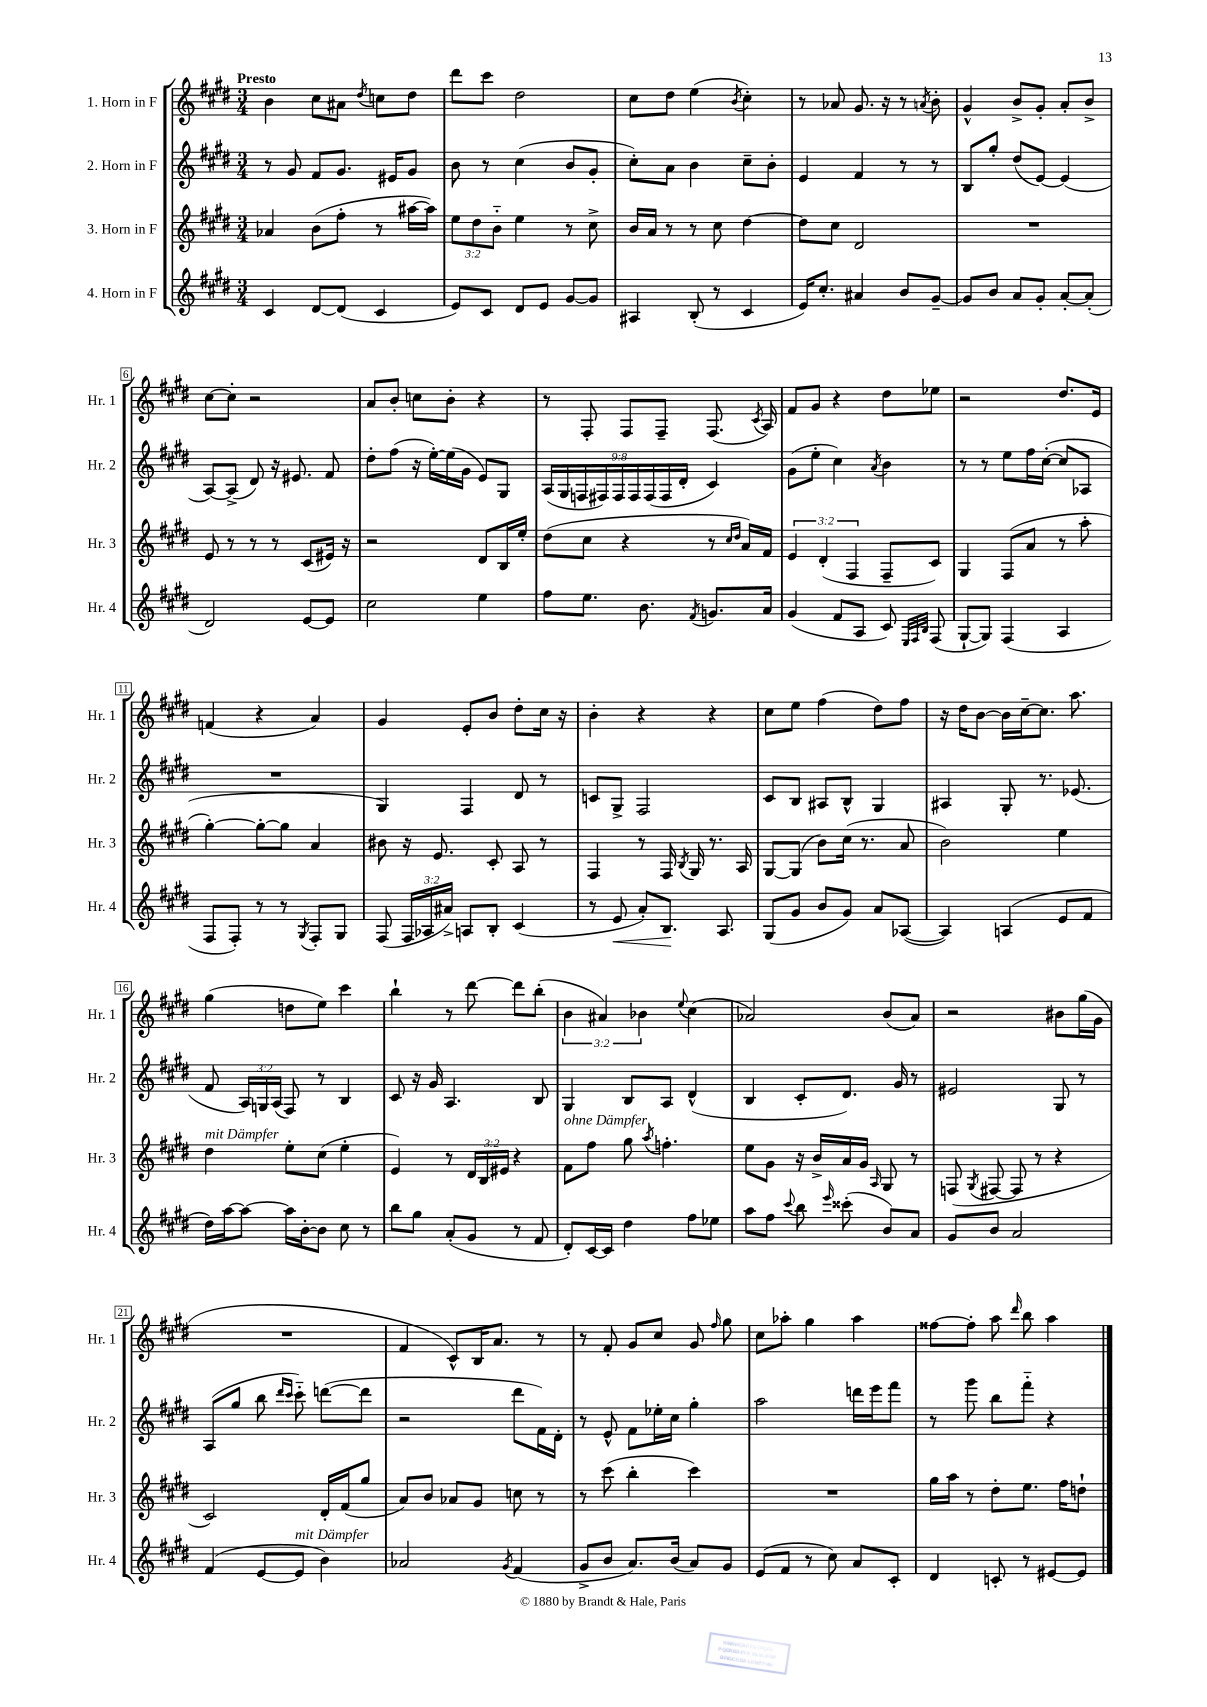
<<
\new StaffGroup <<
\new Staff = "s0" \with { instrumentName = "1. Horn in F" shortInstrumentName = "Hr. 1" } {
    \clef treble \key e \major \numericTimeSignature \time 3/4 \override Staff.TupletNumber.text = #tuplet-number::calc-fraction-text \tempo "Presto"
    \autoBeamOff b'4 cis''8[ ais'8] \acciaccatura { dis''8 } c''8[ dis''8] |
    dis'''8[ cis'''8] dis''2 |
    cis''8[ dis''8] e''4( \acciaccatura { b'8 } cis''4-.) |
    r8 aes'8 gis'8. r16 r8 \acciaccatura { a'8 } b'8-. |
    gis'4-^ b'8[-> gis'8]-. a'8[-. b'8]-> |
    cis''8[~ cis''8]-. r2 |
    a'8[ b'8]-. c''8[ b'8]-. r4 |
    r8 fis8-. fis8[ fis8]-- fis8.( \acciaccatura { cis'8 } a16) |
    fis'8[ gis'8] r4 dis''8[ ees''8] |
    r2 dis''8.[ e'16] |
    f'4( r4 a'4) |
    gis'4 e'8[-. b'8] dis''8[-. cis''16] r16 |
    b'4-. r4 r4 |
    cis''8[ e''8] fis''4( dis''8[) fis''8] |
    r16 dis''16[ b'8]~ b'16[ cis''16~-- cis''8.] a''8. |
    gis''4( d''8[ e''8]) cis'''4 |
    b''4-! r8 dis'''8~ dis'''8[ b''8]-.( |
    \tuplet 3/2 { b'4 ais'4) bes'4 } \appoggiatura { e''8 } cis''4( |
    aes'2) b'8[( aes'8]) |
    r2 bis'8[ gis''16( gis'16] |
    R2. |
    fis'4 cis'8[-^) b16 a'8.] r8 |
    r8 fis'8-. gis'8[ cis''8] gis'8 \grace { fis''16 } gis''8 |
    cis''8[ aes''8]-. gis''4 aes''4 |
    fisis''8[~ fisis''8]-. a''8 \grace { dis'''16 } b''8 a''4 \bar "|." |
}
\new Staff = "s1" \with { instrumentName = "2. Horn in F" shortInstrumentName = "Hr. 2" } {
    \clef treble \key e \major \numericTimeSignature \time 3/4 \override Staff.TupletNumber.text = #tuplet-number::calc-fraction-text
    \autoBeamOff r8 gis'8 fis'8[ gis'8.] eis'16[ gis'8] |
    b'8 r8 cis''4( b'8[ gis'8]-. |
    cis''8[-.) a'8] b'4 cis''8[-- b'8]-. |
    e'4 fis'4 r8 r8 |
    b8[ gis''8]-. dis''8[( e'8]~) e'4( |
    a8[~) a8]->( dis'8) r16 eis'8. fis'8 |
    dis''8[-. fis''8]( r16 e''16[~-.) e''16( gis'16] e'8[) gis8] |
    \tuplet 9/8 { a16[( gis16 f16 fis16) fis16 fis16 fis16( fis16 dis'16]-. } cis'4) |
    gis'8[( e''8]-. cis''4) \acciaccatura { a'8 } b'4 |
    r8 r8 e''8[ fis''16 cis''16]~-.( cis''8[ aes8] |
    R2. |
    gis4) fis4 dis'8 r8 |
    c'8[ gis8]-> fis2 |
    cis'8[ b8] ais8[ b8]-^ gis4 |
    ais4 gis8-. r8. ees'8.( |
    fis'8 \tuplet 3/2 { a16[) g16 a16]( } fis8) r8 b4 |
    cis'8 r16 gis'16 a4. b8 |
    gis4 b8[ a8] dis'4-^( |
    b4 cis'8[-. dis'8.]) gis'16 r8 |
    eis'2 gis8 r8 |
    a8[( gis''8] b''8 \grace { dis'''16[ cis'''16] } cis'''8-_) d'''8[~( d'''8] |
    r2 dis'''8[ fis'16) dis'16]-. |
    r8 e'8-^ fis'8[ ees''16-. cis''16] gis''4-. |
    a''2 d'''16[ e'''16 fis'''8] |
    r8 gis'''8 b''8[ fis'''8]-_ r4 \bar "|." |
}
\new Staff = "s2" \with { instrumentName = "3. Horn in F" shortInstrumentName = "Hr. 3" } {
    \clef treble \key e \major \numericTimeSignature \time 3/4 \override Staff.TupletNumber.text = #tuplet-number::calc-fraction-text
    \autoBeamOff aes'4 b'8[( fis''8]-. r8 ais''16[~ ais''16]) |
    \tuplet 3/2 { e''8[ dis''8 b'8]-_ } e''4 r8 cis''8-> |
    b'16[ a'16] r8 r8 cis''8 dis''4~ |
    dis''8[ cis''8] dis'2 |
    R2. |
    e'8 r8 r8 r8 cis'8[( eis'16]) r16 |
    r2 dis'8[ b16 e''16]-. |
    dis''8[( cis''8] r4 r8 \grace { cis''16[ dis''16] } a'16[) fis'16] |
    \tuplet 3/2 { e'4 dis'4-.( fis4 } fis8[-- cis'8]) |
    gis4 fis8[( a'8] r8 a''8-. |
    gis''4~-.) gis''8[~-. gis''8] a'4 |
    bis'8 r16 e'8. cis'8-. a8 r8 |
    fis4 r8 fis16 \acciaccatura { b8 } gis16 r8. a16 |
    gis8[~ gis8]( b'8[) cis''16]( r8. a'8 |
    b'2) e''4 |
    dis''4^\markup { \italic "mit Dämpfer" } e''8[-. cis''8]( e''4-. |
    e'4) r8 \tuplet 3/2 { dis'16[ b16 eis'16] } r4 |
    fis'8[^\markup { \italic "ohne Dämpfer" } fis''8] gis''8 \acciaccatura { a''8 } f''4.-. |
    e''8[ gis'8] r16 b'16[-> a'16 gis'16] \grace { a16 } gis8 r8 |
    f8( \acciaccatura { gis8 } fis8~ fis8 r8 r4 |
    cis'2) dis'16[-. fis'16( gis''8] |
    a'8[) b'8] aes'8[ gis'8] c''8 r8 |
    r8 cis'''8( b''4-. cis'''4) |
    R2. |
    gis''16[ a''16] r8 dis''8[-. e''8.] fis''16[ d''8]-! \bar "|." |
}
\new Staff = "s3" \with { instrumentName = "4. Horn in F" shortInstrumentName = "Hr. 4" } {
    \clef treble \key e \major \numericTimeSignature \time 3/4 \override Staff.TupletNumber.text = #tuplet-number::calc-fraction-text
    \autoBeamOff cis'4 dis'8[~ dis'8]( cis'4 |
    e'8[) cis'8] dis'8[ e'8] gis'8[~ gis'8] |
    ais4 b8-.( r8 cis'4 |
    e'16[) cis''8.]-. ais'4 b'8[ gis'8]~-- |
    gis'8[ b'8] a'8[ gis'8]-. a'8[~-. a'8]-.( |
    dis'2) e'8[~ e'8] |
    cis''2 e''4 |
    fis''8[ e''8.] b'8. \acciaccatura { fis'8 } g'8.[ a'16] |
    gis'4( fis'8[ a8] cis'8) \grace { e32[ fis32 b32] } fis8( |
    gis8[~-! gis8]) fis4( a4 |
    fis8[ fis8]-.) r8 r8 \acciaccatura { gis8 } fis8[-. gis8] |
    fis8( \tuplet 3/2 { fis16[ aes16 ais'16]->) } a8[ b8]-. cis'4( |
    r8 e'8\< a'8[-.) b8.]\! a8. |
    gis8[( gis'8] b'8[ gis'8]) a'8[ aes8]~( |
    aes4) a4( e'8[ fis'8] |
    dis''16[) a''16~ a''8]~ a''16[ b'16~-. b'8] cis''8 r8 |
    b''8[ gis''8] a'8[-.( gis'8] r8 fis'8 |
    dis'8[-.) cis'16~ cis'16] dis''4 fis''8[ ees''8] |
    a''8[ fis''8] \appoggiatura { cis'''8 } b''8 \grace { e'''16 } cisis'''8-.( b'8[) a'8] |
    gis'8[ b'8] a'2 |
    fis'4( e'8[~ e'8]^\markup { \italic "mit Dämpfer" } b'4) |
    aes'2 \acciaccatura { gis'8 } fis'4( |
    gis'8[-> b'8] a'8.[) b'16]( a'8[) gis'8] |
    e'8[( fis'8] r8 cis''8) a'8[ cis'8]-. |
    dis'4 c'8-. r8 eis'8[~ eis'8] \bar "|." |
}
>>
>>
\layout { \context { \Score \override BarNumber.stencil = #(make-stencil-boxer 0.1 0.3 ly:text-interface::print) } }
